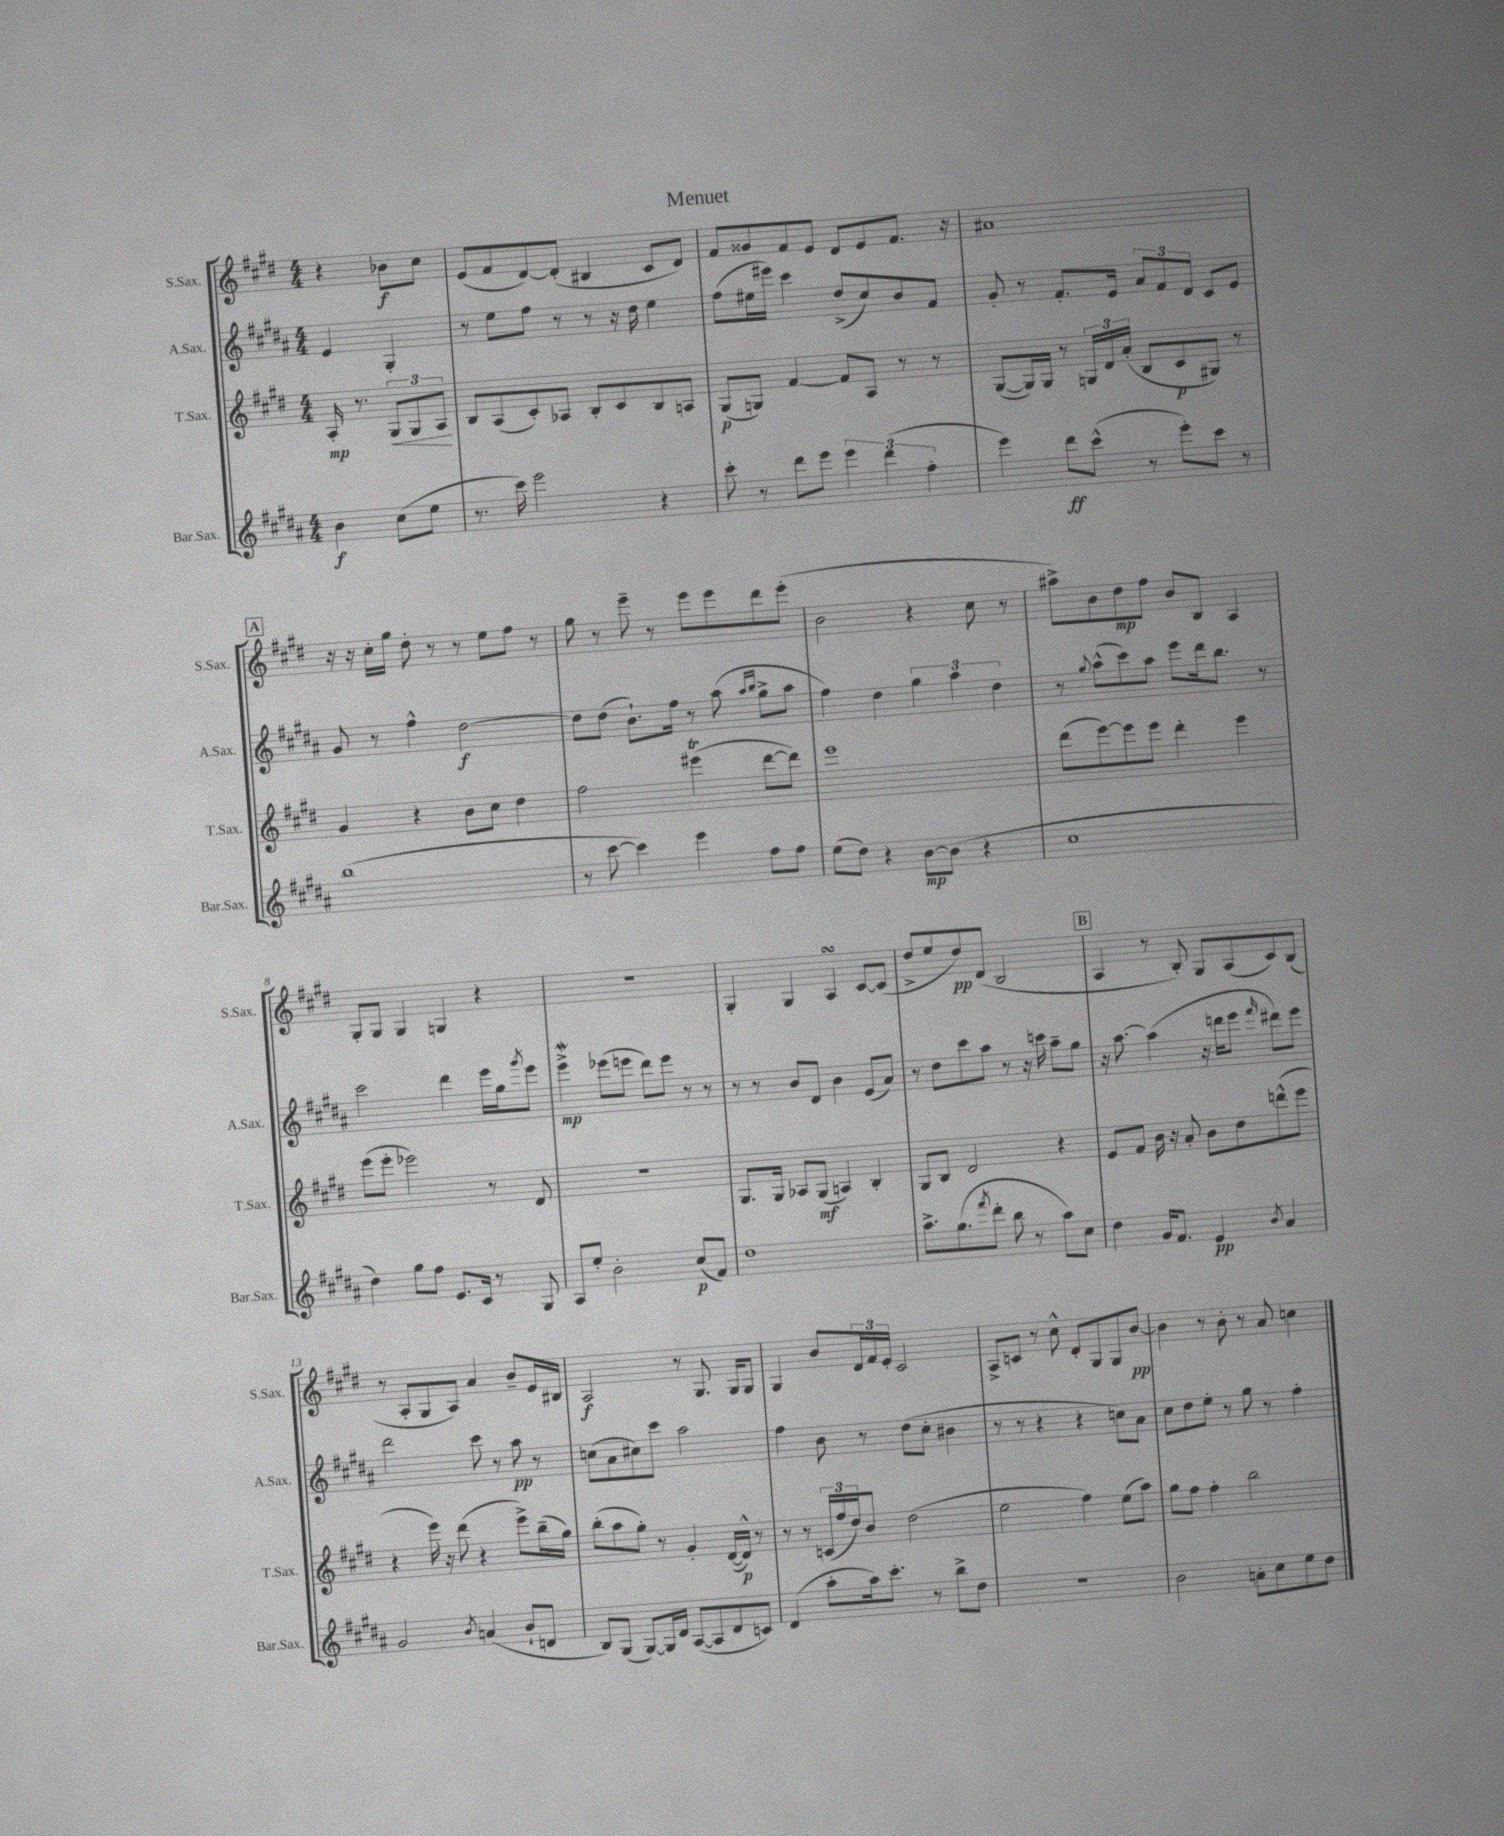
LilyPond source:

\header { title = "Menuet" }
<<
\new StaffGroup <<
\new Staff = "s0" \with { instrumentName = "S.Sax." shortInstrumentName = "S.Sax." } {
    \clef treble \key e \major \numericTimeSignature \time 4/4 \partial 2
    r4 bes'8\f cis''8 |
    e'8( fis'8 dis'8~) dis'8-.( bis4 cis'8 dis'8) |
    fis'8 gisis'8 fis'8 e'8 dis'8 e'8 fis'8. r16 |
    ais'1 |
    \mark \markup { \box "A" } r16 r16 cis''16-. gis''16 dis''8-. r8 r8 e''8 fis''8 r8 |
    gis''8 r8 e'''8-- r8 e'''8 e'''8 dis'''8 e'''8-.( |
    b'2 r4 cis''8 r8 |
    ais''8->) b'8 dis''8\mp fis''8 b'8 b8 a4 |
    gis8-. gis8 gis4 g4 r4 |
    R1 |
    gis4-. gis4 a4\turn cis'8~ cis'8( |
    dis''8-> e''8 dis''8\pp) dis'8( b2 |
    \mark \markup { \box "B" } a4 r8 b8-.) gis8 a8( cis'8) b8( |
    r8 a8-. gis8 a8) a'4 b'8-- e'16 bis16 |
    a2\f r8 gis8. gis16 gis8 |
    gis4 b'8 \tuplet 3/2 { dis'16 fis'16 e'16-. } cis'2 |
    a8-> c'8 r8 cis''8-^ dis'8-. gis8 gis8 b'8~\pp |
    b'4 r8 b'8-. r8 a'8 c''4 \bar "|." |
}
\new Staff = "s1" \with { instrumentName = "A.Sax." shortInstrumentName = "A.Sax." } {
    \clef treble \key b \major \numericTimeSignature \time 4/4 \partial 2
    e'4 gis4-. |
    r8 e''8 fis''8 r8 r8 r16 dis''16 e''4 |
    fis''8( eis''16 eis'''16) cis'''4 dis''8->( cis''8) b'8 fis'8 |
    gis'8-. r8 fis'8.-. e'16 \tuplet 3/2 { ais'8 fis'8 dis'8 } cis'8 e'8 |
    \mark \markup { \box "A" } gis'8 r8 fis''4-^ dis''2~\f |
    dis''8 dis''8( b'8.-!) fis''16 r8 ais''8( \grace { ais''16 b''16 } gis''8-> ais''8 |
    fis''4) dis''4 \tuplet 3/2 { gis''4 ais''4 dis''4 } |
    r8 \appoggiatura { gis''8 } ais''8-^( cis'''8) ais''8 e'''8 dis'''16 b''8. r8 |
    cis'''2 dis'''4 e'''16 gis''16 \acciaccatura { gis'''8 } e'''8 |
    e'''4->\mordent\mp ees'''8( e'''8 dis'''8) e'''8 r8 r8 |
    r8 r8 b'8 dis'8 b'4 e'8( ais'8) |
    r8 dis''8 cis'''8 ais''8 r8 r16 c'''16 ais''8-- gis''8 |
    \mark \markup { \box "B" } r16 ais''8.~ ais''4( r16 d'''16 e'''8 \grace { fis'''16 } dis'''8) e'''8 |
    dis'''2 cis'''8 r8 ais''8\pp r8 |
    c''8( ais'8 cis''8) cis'''8 ais''2 |
    fis''4 b'8 r8 dis''8( cis''8-. bis'4 |
    r8 r8 r4 r4 c''8) ais'8 |
    cis''8 dis''8 e''8-. r8 gis''8 r8 fis''4-. \bar "|." |
}
\new Staff = "s2" \with { instrumentName = "T.Sax." shortInstrumentName = "T.Sax." } {
    \clef treble \key e \major \numericTimeSignature \time 4/4 \partial 2
    a16-.\mp r8. \tuplet 3/2 { gis8\< gis8 a8\! } |
    b8 a8( cis'8-.) aes8 b8-. cis'8 b8 a8 |
    gis8\p( g8) fis'4~ fis'8 a8 r8 r8 |
    gis8~( gis16) gis16 r8 \tuplet 3/2 { g16 dis'16 a'16-.( } b8 cis'8\p gis8) r8 |
    \mark \markup { \box "A" } gis'4 r4 b'8 cis''8 dis''4 |
    fis''2 eis'''4\trill( dis'''8~ dis'''8) |
    e'''1 |
    dis'''8( e'''8~) e'''8 e'''8 dis'''4-. e'''4 |
    e'''8( e'''8-. ees'''2) r8 dis'8 |
    R1 |
    gis8. gis16 aes8 gis8\mf( a4) b4-. |
    gis8 b8 dis'2 r4 |
    \mark \markup { \box "B" } e'8 fis'8 b'16 r16 a'8-. b'8 dis''8 d'''8-^( e'''8 |
    r4 e'''16) r16 dis'''8( r4 e'''8->) b''16--( gis''16) |
    b''8-.( a''8 gis''8-.) r8 gis'4-. dis'16~( dis'16-^\p) r8 |
    r8 r8 \tuplet 3/2 { c'16( fis''16 dis''16) } b'8 dis''2( |
    e''2 fis''4) e''8( a''8) |
    gis''8 fis''8 fis''4-. b''2 \bar "|." |
}
\new Staff = "s3" \with { instrumentName = "Bar.Sax." shortInstrumentName = "Bar.Sax." } {
    \clef treble \key b \major \numericTimeSignature \time 4/4 \partial 2
    b'4\f cis''8( e''8 |
    r8. cis'''16) e'''2 r4 |
    cis'''8-. r8 dis'''8 e'''8 \tuplet 3/2 { e'''4 dis'''4( fis''4-. } |
    e'''4) dis'''8\ff cis'''8-^( r8 e'''8-.) cis'''8 r8 |
    \mark \markup { \box "A" } b''1( |
    r8 cis'''8~ cis'''4) e'''4 fis''8 fis''8 |
    e''8( dis''8) r4 b'8~\mp b'8( r4 |
    cis''1 |
    dis''4) gis''8 fis''8 e'8. cis'16 r8 gis8 |
    ais8 e''8-. b'2-. cis''8\p( fis'8) |
    dis''1 |
    ais''8.-> gis''8.( \acciaccatura { fis'''8 } dis'''8-. b''8 r8 ais''8) cis''8 |
    \mark \markup { \box "B" } dis''4 gis'16 fis'8. e'4\pp \acciaccatura { b'8 } ais'4 |
    gis'2 \acciaccatura { b'8 } a'4( b'8-! d'8 |
    b8) gis8( gis8~) gis16 dis'16 ais8~( ais8 dis'8 c'8) |
    dis'4( ais''8-. ais''16) cis'''8.-. r8 b''8-> dis''8 |
    R1 |
    b'2 a'8-. cis''8 e''8 dis''8 \bar "|." |
}
>>
>>
